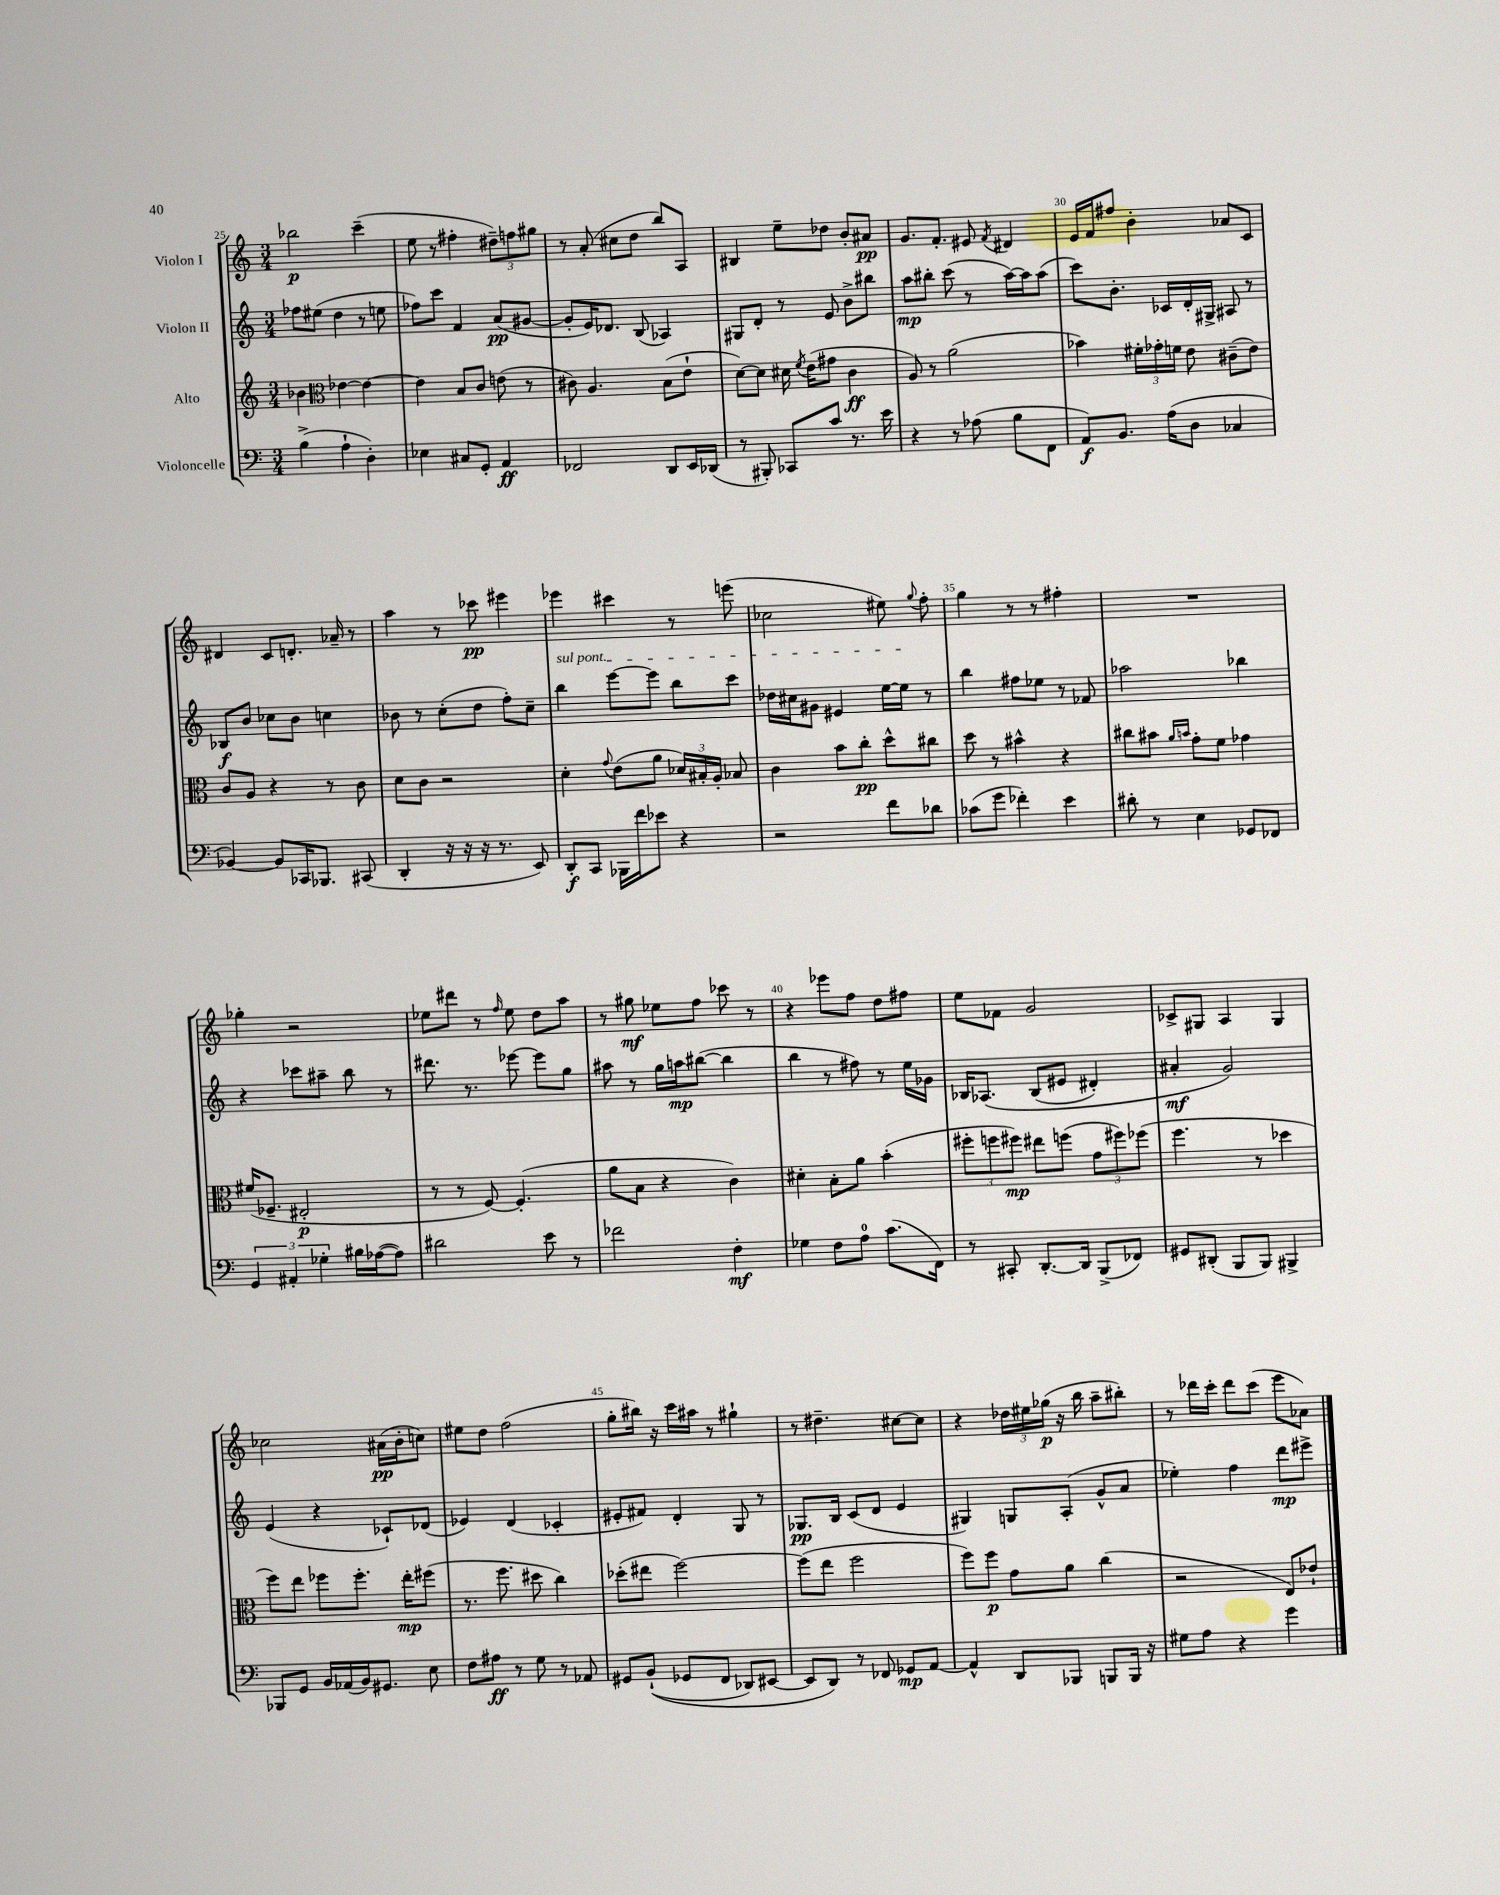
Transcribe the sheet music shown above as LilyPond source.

<<
\new StaffGroup <<
\new Staff = "s0" \with { instrumentName = "Violon I" } {
    \clef treble \key c \major \numericTimeSignature \time 3/4
    \autoBeamOff bes''2\p c'''4--( |
    e''8 r8 fis''4-. \tuplet 3/2 { dis''8[--) f''8 gis''8] } |
    r8 a'8-.( cis''8[ d''8] b''8[) a8] |
    bis4 e''8[-- des''8] b'8[-. ais'8]\pp |
    g'8.[ f'8.]-. eis'8 \acciaccatura { f'8 } dis'4 |
    e'16[ f'16 fis''8] b'4-. aes'8[ c'8] |
    dis'4 c'8[ d'8.]-. aes'16-- r8 |
    a''4 r8 ces'''8\pp eis'''4 |
    ees'''4 cis'''4 r8 e'''8( |
    ces''2 eis''8) \appoggiatura { g''8 } f''8-. |
    g''4 r8 r8 fis''4-. |
    R2. |
    ges''4-. r2 |
    ees''8[ dis'''8] r8 \grace { f''16 } ees''8 d''8[ a''8] |
    r8 gis''8\mf ees''8[ f''8] ces'''8 r8 |
    r4 ees'''8[ f''8] d''8[ fis''8] |
    e''8[ fes'8] g'2 |
    ces'8[-> gis8] a4 gis4 |
    ces''2 ais'16[\pp( b'16-. c''8]) |
    eis''8[ d''8] f''2( |
    g''8[-. bis''16]) r16 c'''16[ ais''16] r8 gis''4-! |
    r8 dis''4.-- cis''8[~ cis''8] |
    r4 \tuplet 3/2 { des''16[ eis''16 ges''16]\p( } r16 b''16 a''8[-- bis''8]-.) |
    r8 des'''16[ c'''16]-. des'''8[ c'''8]( e'''8[ aes'8]) \bar "|." |
}
\new Staff = "s1" \with { instrumentName = "Violon II" } {
    \clef treble \key c \major \numericTimeSignature \time 3/4
    \autoBeamOff fes''8[ eis''8]( d''4 r8 e''8 |
    fes''8[) c'''8] f'4 a'8[\pp( gis'8]~ |
    gis'8[-. e'16) des'8.] b8( aes4) |
    gis8[ d'8]-. r8 e'8 b'8[-> bis''8] |
    a''8[\mp bis''8]-. c'''8( r8 a''16[~) a''16 a''8]( |
    c'''8[) b'8.]-. ces'16[ d'16-. gis16]-> ais8 r8 |
    bes8[\f b'8] ces''8[ b'8] c''4 |
    bes'8 r8 c''8[-.( d''8] f''8[-.) c''8]-- |
    \once \override TextSpanner.bound-details.left.text = \markup { \italic "sul pont." } b''4\startTextSpan e'''8[~ e'''8] b''8[ c'''8] |
    des''16[ cis''16 gis'8] eis'4 e''16[~ e''16]\stopTextSpan r8 |
    b''4 fis''8[ ees''8] r8 fes'8 |
    aes''2 bes''4 |
    r4 ces'''8[ ais''8]-- b''8 r8 |
    dis'''8. r8. ees'''8~ ees'''8[ g''8] |
    ais''8 r8 g''16[ a''16\mp bis''8]~( bis''4 |
    b''4 r8 fis''8) r8 e''16[ ges'16] |
    bes16[ aes8.]\( bes8[( eis'8] dis'4-.) |
    ais'4-.\mf g'2\) |
    e'4( r4 ces'8[-!) des'8]( |
    ees'4) d'4( ces'4-. |
    eis'8[-. fis'8]) d'4-. g8 r8 |
    ges8.[\pp b16] c'8[( d'8] e'4 |
    gis4) g8[ a8]-.( g'8[-^ a'8] |
    ees''4-.) f''4 d'''8[\mp eis'''8]-> \bar "|." |
}
\new Staff = "s2" \with { instrumentName = "Alto" } {
    \clef treble \key c \major \numericTimeSignature \time 3/4
    \autoBeamOff bes'4 \clef alto ees'4~ ees'4~ |
    ees'4 b8[ c'8] e'8( r8 |
    cis'8) a4. b8[( e'8]-! |
    d'8[~) d'8] dis'16 \acciaccatura { f'8 } e'16[( gis'8] c'4\ff |
    a8) r8 a'2( |
    bes'4) \tuplet 3/2 { fis'16[-. ges'16-. f'16] } e'8 cis'8[--( e'8]) |
    c'8[ a8] r4 r8 c'8 |
    d'8[ c'8] r2 |
    d'4-. \appoggiatura { g'8 } e'8[( a'8] \tuplet 3/2 { des'16[) bis16-. a16]-. } bes8 |
    c'4 b'8[ c''8]-.\pp d''8[-^ cis''8] |
    d''8 r8 bis'4-^ r4 |
    cis''8[ bis'8] \grace { a'16[ b'16] } g'8[-. f'8] ges'4 |
    fis'16[( fes8.]-- eis2-.\p |
    r8 r8 f8~) f4.-.( |
    a'8[ b8] r4 c'4) |
    dis'4-. b8[-. a'8] b'4-.( |
    \tuplet 3/2 { fis''8[-. f''8 fis''8]\mp) } eis''8[ f''8]( \tuplet 3/2 { g'8[ fis''8) fes''8]( } |
    f''4. r8 des''4 |
    f''8[) e''8] fes''8[ fes''8.]-. e''16[-.\mp fis''8]( |
    r8. f''8. dis''8 c''4) |
    des''8[-.( eis''8] f''2~) |
    f''8[( e''8] f''2 |
    f''8[) f''8]\p g'8[ a'8] c''4( |
    r2 e8[) ees'8]-! \bar "|." |
}
\new Staff = "s3" \with { instrumentName = "Violoncelle" } {
    \clef bass \key c \major \numericTimeSignature \time 3/4
    \autoBeamOff b4->( a4-! d4-.) |
    ees4 cis8[ g,8]-. a,4\ff |
    fes,2 d,8[ e,16 des,16]( |
    r8 bis,,8-.) ces,8[ c'8] r8. e'16 |
    r4 r8 aes8( b8[ f,8] |
    a,8[\f) b,8.] a16[( d8] ces4 |
    bes,4~) bes,8[ ces,16 bes,,8.] cis,8( |
    d,4-. r16 r16 r16 r8. e,8) |
    d,8[-.\f c,8] bes,,16[ f'16 ees'8] r4 |
    r2 f'8[ des'8] |
    ces'8[( g'8] fes'4-.) e'4 |
    dis'8-. r8 e4 ges,8[ fes,8] |
    \tuplet 3/2 { g,4 ais,4-. ges4-. } bis16[ aes16~( aes8]) |
    dis'2 e'8 r8 |
    fes'2 f4-.\mf |
    ges4 f8[ a8]-0 c'8.[( f,16]) |
    r8 cis,8-. d,8.[~-. d,16] b,,8[->( fes,8]) |
    gis,8[ dis,8]-.( b,,8[ b,,8]) bis,,4-> |
    bes,,8[ g,8] b,16[ aes,16( b,16) gis,8.] e8 |
    f8[ ais8]\ff r8 g8 r8 aes,8 |
    gis,8[ b,8]-!(\( ges,8[ f,8] des,8[) eis,8]~ |
    eis,8[ d,8]\) r8 fes,8 ges,8[\mp a,8]~ |
    a,4-^ d,8[ bes,,8] b,,8[ b,,16] r16 |
    gis8[ a8] r4 g'4 \bar "|." |
}
>>
>>
\layout { \context { \Score currentBarNumber = #25 \override BarNumber.break-visibility = ##(#f #t #t) barNumberVisibility = #(every-nth-bar-number-visible 5) } }
